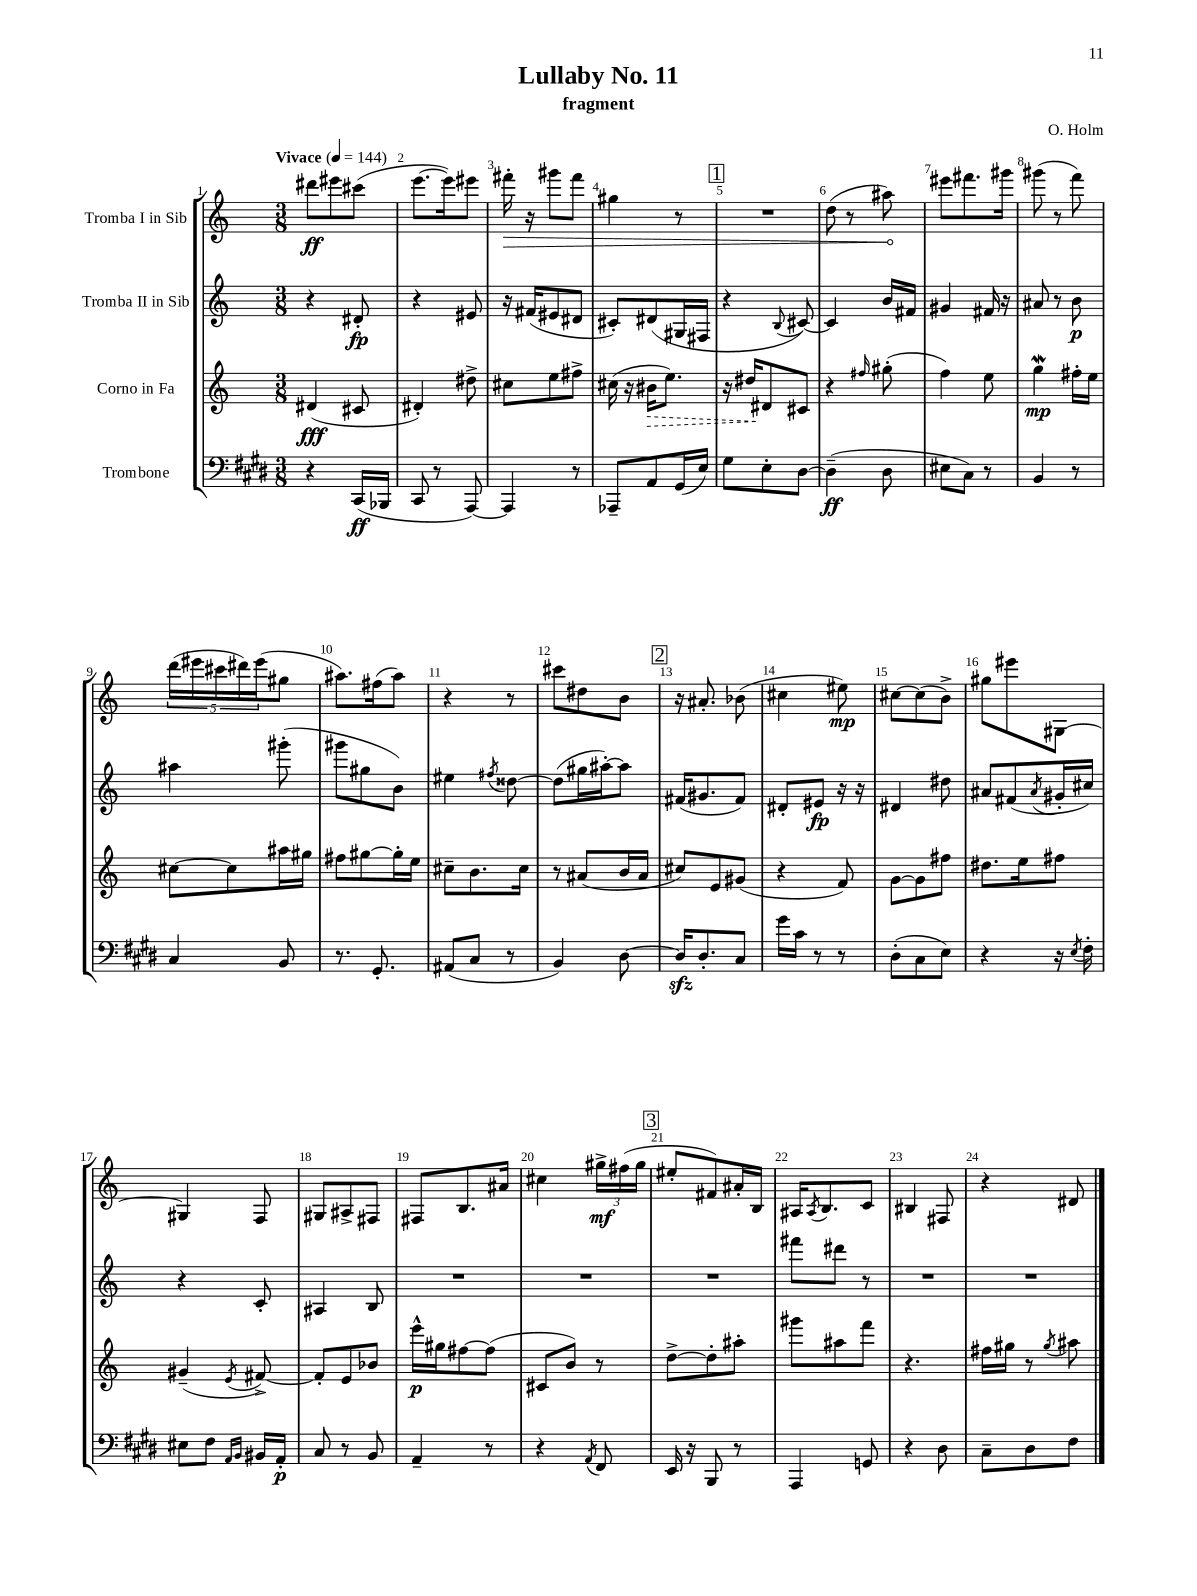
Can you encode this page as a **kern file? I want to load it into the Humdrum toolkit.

**kern	**dynam	**kern	**dynam	**kern	**dynam	**kern	**dynam
*part4	*part4	*part3	*part3	*part2	*part2	*part1	*part1
*staff4	*staff4	*staff3	*staff3	*staff2	*staff2	*staff1	*staff1
*I"Trombone	*	*I"Corno in Fa	*	*I"Tromba II in Sib	*	*I"Tromba I in Sib	*
*clefF4	*	*clefG2	*	*clefG2	*	*clefG2	*
*k[f#c#g#d#]	*	*k[]	*	*k[]	*	*k[]	*
*M3/8	*	*M3/8	*	*M3/8	*	*M3/8	*
*MM144	*	*MM144	*	*MM144	*	*MM144	*
=1	=1	=1	=1	=1	=1	=1	=1
!	!	!	!	!	!	!LO:TX:a:B:t=Vivace	!
4r	.	(4d#X/	fff	4r	.	8ddd#X\L	ff
.	.	.	.	.	.	8eee#X\	.
(16CC#/LL	ff	8c#X/	.	8d#X'/	fp	(8ccc#X\J	.
16BBB-X/JJ	.	.	.	.	.	.	.
=2	=2	=2	=2	=2	=2	=2	=2
8CC#/	.	4d#X'/)	.	4r	.	[8.eee\L	.
8r	.	.	.	.	.	.	.
.	.	.	.	.	.	16eee\k])	.
[8AAA/)	.	8dd#X^\	.	8e#X/	.	8eee#X\J	.
=3	=3	=3	=3	=3	=3	=3	=3
!	!	!	!	!	!	!	!LO:HP:b
4AAA/]	.	8cc#X\L	.	16r	.	16fff#X'\	>
.	.	.	.	(16f#X/KL	.	16r	.
.	.	8ee\	.	8e#X/	.	8ggg#X\L	.
8r	.	8ff#X^\J	.	8d#X/J	.	8fff#\J	.
=4	=4	=4	=4	=4	=4	=4	=4
8AAA-X~/L	.	(16cc#X\	.	8c#X'/L)	.	4gg#X\	.
.	.	16r	.	.	.	.	.
!	!	!	!LO:HP:b	!	!	!	!
8AA/	.	16b#X\KL	>	(8d#X/	.	.	.
.	.	8.ee\J)	.	.	.	.	.
(16GG#/L	.	.	.	16G#X/L	.	8r	.
16E/JJ)	.	.	.	16F#X/JJ	.	.	.
!!LO:REH:place=s1:t=1
=5	=5	=5	=5	=5	=5	=5	=5
8G#\L	.	16r	.	4r	.	4.r	.
.	.	16dd#X/KL	.	.	.	.	.
8E'\	.	8d#X/	]	.	.	.	.
.	.	.	.	8qqB/	.	.	.
[8D#\J	.	8c#X/J	.	[8c#X/)	.	.	.
=6	=6	=6	=6	=6	=6	=6	=6
(4D#~\]	ff	4r	.	4c#/]	.	(8dd\	.
.	.	.	.	.	.	8r	.
.	.	16qqff#X/	.	.	.	.	.
8D#\	.	(8gg#X'\	.	16b/LL	.	8aa#X\)	.
.	.	.	.	16f#X/JJ	.	.	.
.	.	.	.	.	.	.	]
=7	=7	=7	=7	=7	=7	=7	=7
8E#X\L	.	4ff\)	.	4g#X/	.	8eee#X\L	.
8C#\J)	.	.	.	.	.	8.fff#X\	.
8r	.	8ee\	.	16f#X/	.	.	.
.	.	.	.	16r	.	16ggg#X\Jk	.
=8	=8	=8	=8	=8	=8	=8	=8
4BB/	.	4ggW\	mp	8a#X/	.	(8ggg#X\	.
.	.	.	.	8r	.	8r	.
8r	.	16ff#X'\LL	.	8b\	p	8fff\)	.
.	.	16ee\JJ	.	.	.	.	.
!!LO:LB:g=z
=9	=9	=9	=9	=9	=9	=9	=9
4C#/	.	[8cc#X\L	.	4aa#X\	.	(20ddd\LL	.
.	.	.	.	.	.	20eee#X\	.
.	.	.	.	.	.	20ccc#X\	.
.	.	8cc#\]	.	.	.	.	.
.	.	.	.	.	.	20ddd#X\)	.
.	.	.	.	.	.	(20eee#\J	.
8BB/	.	16aa#X\L	.	(8ggg#X'\	.	8gg#X\J	.
.	.	16gg#X\JJ	.	.	.	.	.
=10	=10	=10	=10	=10	=10	=10	=10
8.r	.	8ff#X\L	.	8ggg#X\L	.	8.aa#X\L)	.
.	.	[8gg#X\	.	8gg#X\	.	.	.
8.GG#'/	.	.	.	.	.	(16ff#X\k	.
.	.	16gg#'\L]	.	8b\J)	.	8aa#\J)	.
.	.	16ee\JJ	.	.	.	.	.
=11	=11	=11	=11	=11	=11	=11	=11
(8AA#X/L	.	8cc#X~\L	.	4ee#X\	.	4r	.
8C#/J	.	8.b\	.	.	.	.	.
.	.	.	.	8qff#X/	.	.	.
8r	.	.	.	[8dd##X\	.	8r	.
.	.	16cc#\Jk	.	.	.	.	.
=12	=12	=12	=12	=12	=12	=12	=12
4BB/)	.	8r	.	(8dd##\L]	.	8ccc#X\L	.
.	.	(8a#X/L	.	16gg#X\L	.	8dd#X\	.
.	.	.	.	[16aa#X'\J)	.	.	.
[8D#\	.	16b/L	.	8aa#\J]	.	8b\J	.
.	.	16a#/JJ	.	.	.	.	.
!!LO:REH:place=s1:t=2
=13	=13	=13	=13	=13	=13	=13	=13
16D#zz/KL]	.	8cc#X/L)	.	(16f#X/KL	.	16r	.
8.D#'/	.	.	.	8.g#X/	.	8.a#X'/	.
.	.	8e/	.	.	.	.	.
8C#/J	.	(8g#X/J	.	8f#/J)	.	(8b-X\	.
=14	=14	=14	=14	=14	=14	=14	=14
16g#\LL	.	4r	.	8d#X'/L	.	4cc#X\	.
16c#\JJ	.	.	.	.	.	.	.
8r	.	.	.	8e#X/J	fp	.	.
8r	.	8f/)	.	16r	.	8ee#X\)	mp
.	.	.	.	16r	.	.	.
=15	=15	=15	=15	=15	=15	=15	=15
(8D#'\L	.	[8g\L	.	4d#X/	.	[8cc#X\L	.
8C#\	.	8g\]	.	.	.	(8cc#\]	.
8E\J)	.	8ff#X\J	.	8dd#X\	.	8b^\J)	.
=16	=16	=16	=16	=16	=16	=16	=16
4r	.	8.dd#X\L	.	8a#X/L	.	8gg#X\L	.
.	.	.	.	(8f#X/	.	8eee#X\	.
.	.	16ee\k	.	.	.	.	.
.	.	.	.	8qa#/	.	.	.
16r	.	8ff#X\J	.	16g#X'/L	.	[8G#X\J	.
8qE/	.	.	.	.	.	.	.
16F#'\	.	.	.	16cc#X/JJ)	.	.	.
!!LO:LB:g=z
=17	=17	=17	=17	=17	=17	=17	=17
8E#X\L	.	(4g#X~/	.	4r	.	4G#X/]	.
8F#\J	.	.	.	.	.	.	.
16qqAA/LL	.	.	.	.	.	.	.
16qqBB/JJ	.	8qe/	.	.	.	.	.
16BB#X/LL	.	[8f#X^/)	.	8c'/	.	8F/	.
16AA'/JJ	p	.	.	.	.	.	.
=18	=18	=18	=18	=18	=18	=18	=18
8C#/	.	8f#'/L]	.	4A#X/	.	8G#X/L	.
8r	.	8e/	.	.	.	8A#X^/	.
8BB/	.	8b-X/J	.	8B/	.	8F#X/J	.
=19	=19	=19	=19	=19	=19	=19	=19
4AA~/	.	16eee^^\LL	p	4.r	.	8F#X/L	.
.	.	16gg#X\J	.	.	.	.	.
.	.	[8ff#X\	.	.	.	8.B/	.
8r	.	(8ff#\J]	.	.	.	.	.
.	.	.	.	.	.	16a#X/Jk	.
=20	=20	=20	=20	=20	=20	=20	=20
4r	.	8c#X/L	.	4.r	.	4cc#X\	.
.	.	8b/J)	.	.	.	.	.
8qAA/	.	.	.	.	.	.	.
8FF#/	.	8r	.	.	.	24gg#X^\LL	mf
.	.	.	.	.	.	(24ff#X\	.
.	.	.	.	.	.	24gg#\JJ	.
!!LO:REH:place=s1:t=3
=21	=21	=21	=21	=21	=21	=21	=21
16EE/	.	[8dd^\L	.	4.r	.	8ee#X'/L	.
16r	.	.	.	.	.	.	.
8BBB/	.	8dd'\]	.	.	.	8f#X/)	.
8r	.	8aa#X'\J	.	.	.	16a#X'/L	.
.	.	.	.	.	.	16B/JJ	.
=22	=22	=22	=22	=22	=22	=22	=22
4AAA/	.	8ggg#X\L	.	8fff#X\L	.	16A#X/KL	.
.	.	.	.	.	.	8qA#/	.
.	.	.	.	.	.	8.B/	.
.	.	8aa#X\	.	8ddd#X\J	.	.	.
8GGn/	.	8fff\J	.	8r	.	8c/J	.
=23	=23	=23	=23	=23	=23	=23	=23
4r	.	4.r	.	4.r	.	4B#X/	.
8D#\	.	.	.	.	.	8F#X/	.
=24	=24	=24	=24	=24	=24	=24	=24
8C#~\L	.	16ff#X\LL	.	4.r	.	4r	.
.	.	16gg#X\JJ	.	.	.	.	.
8D#\	.	8r	.	.	.	.	.
.	.	8qgg#/	.	.	.	.	.
8F#\J	.	8aa#X\	.	.	.	8d#X/	.
==	==	==	==	==	==	==	==
*-	*-	*-	*-	*-	*-	*-	*-
